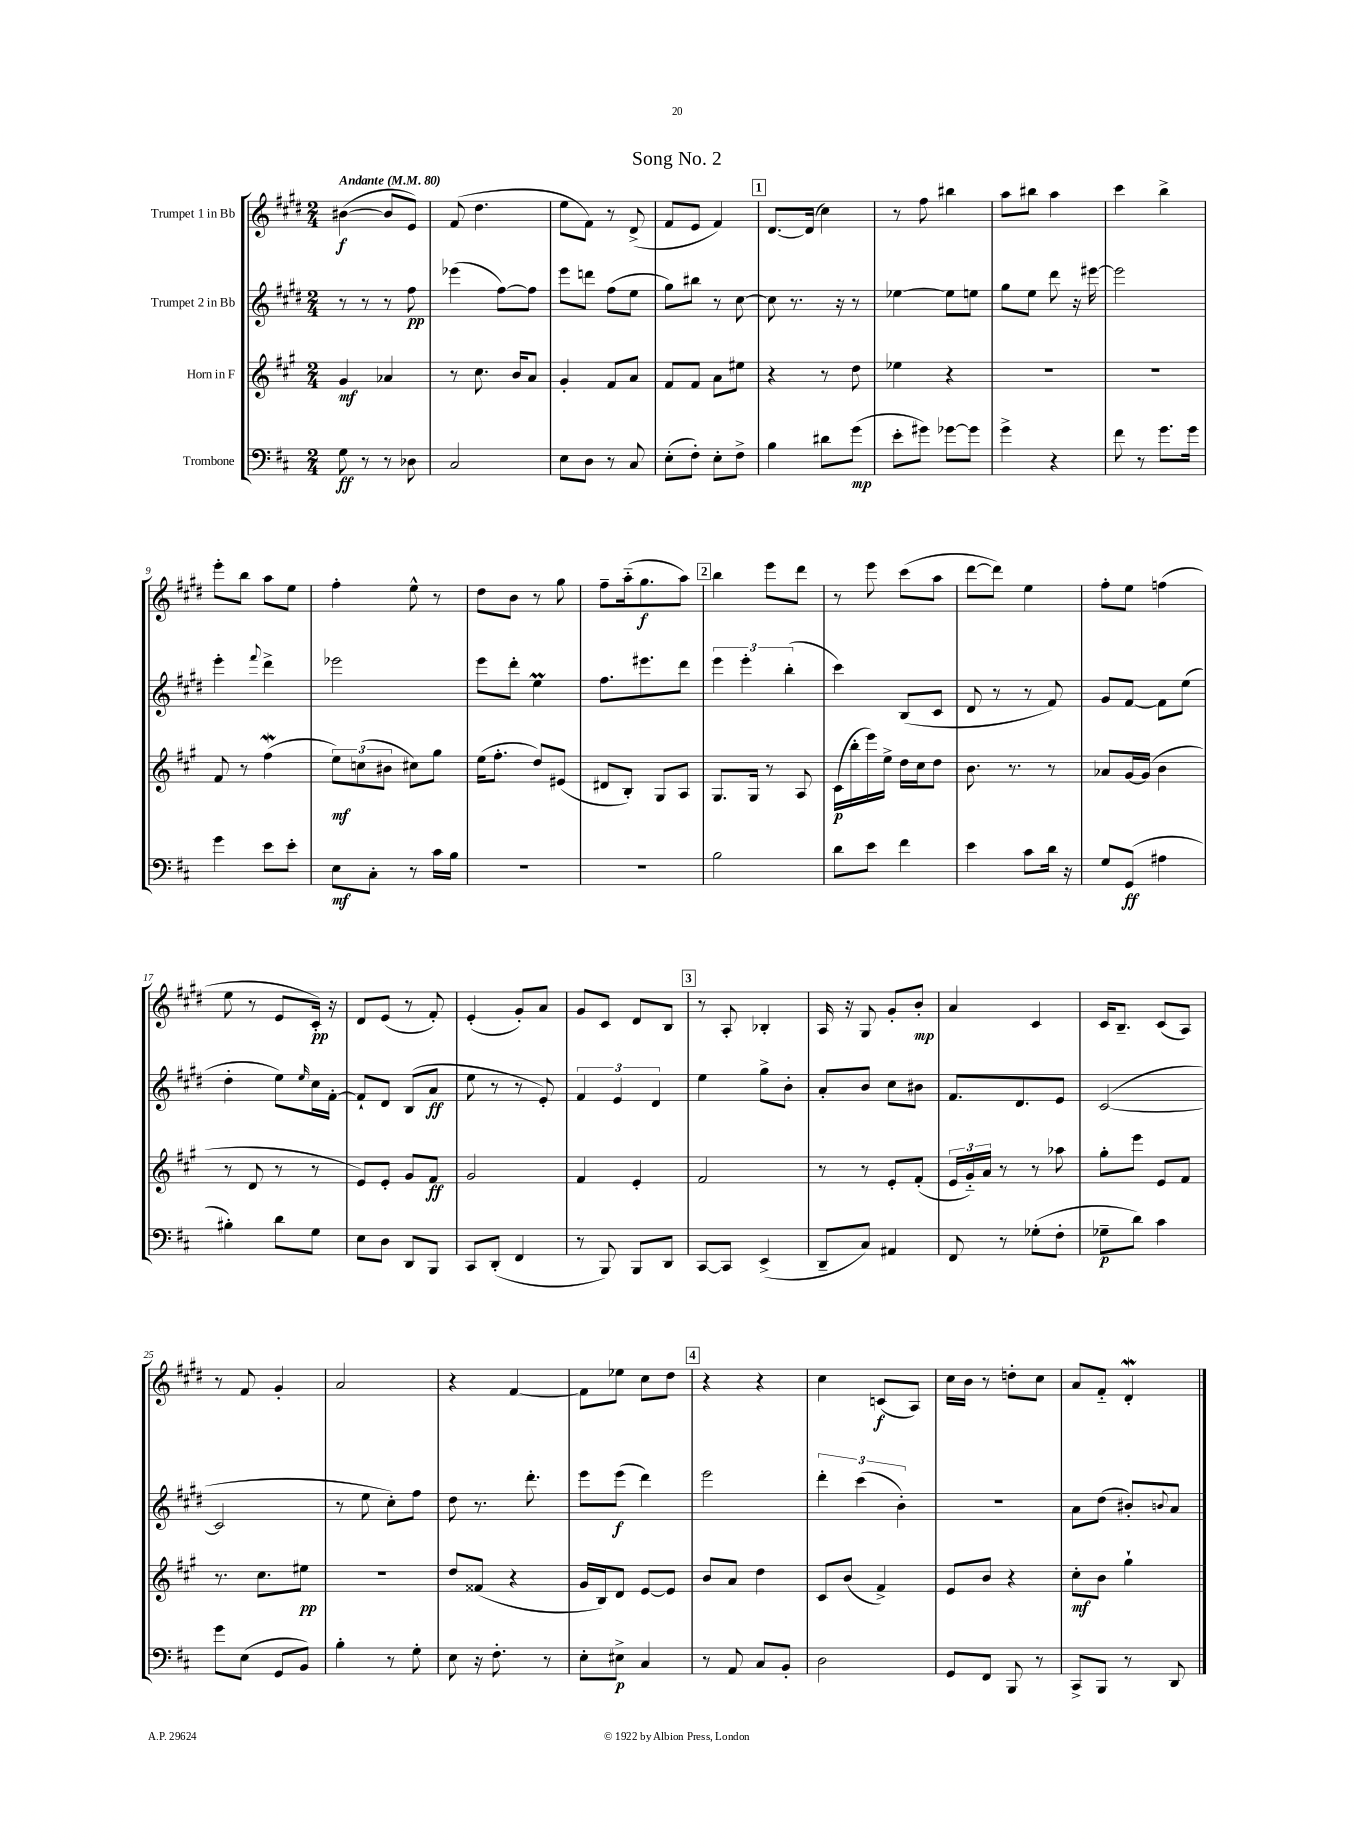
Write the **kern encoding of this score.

**kern	**kern	**kern	**kern
*staff4	*staff3	*staff2	*staff1
*clefF4	*clefG2	*clefG2	*clefG2
*k[f#c#]	*k[f#c#g#]	*k[f#c#g#d#]	*k[f#c#g#d#]
*M2/4	*M2/4	*M2/4	*M2/4
*MM80	*MM80	*MM80	*MM80
8G	4g#	8r	([4b#
8r	.	8r	.
8r	4a-	8r	8b#]
8D-	.	8ff#	8e)
=	=	=	=
2C#	8r	(4eee-	(8f#
.	8.cc#	.	4.dd#
.	.	[8ff#)	.
.	16b	.	.
.	8a	8ff#]	.
=	=	=	=
8E	4g#'	8eee	8ee
8D	.	8ddd	8f#)
8r	8f#	(8ff#	8r
8C#	8a	8ee	(8d#^
=	=	=	=
(8E'	8f#	8gg#)	8f#
8F#')	8f#	8bb#	8e
8E'	8a	8r	4f#)
8F#^	8ee#	[8cc#	.
=	=	=	=
4B	4r	8cc#]	[8.d#
.	.	8.r	.
.	.	.	(16d#]
8d#	8r	.	4cc#)
.	.	16r	.
(8g	8dd	8r	.
=	=	=	=
8e'	4ee-	[4ee-	8r
8g#)	.	.	8ff#
[8g-	4r	8ee-]	4bb#
8g-]	.	8ee	.
=	=	=	=
4g^	2r	8gg#	8aa
.	.	8ee	8bb#
4r	.	8ddd#	4aa
.	.	16r	.
.	.	[16eee#	.
=	=	=	=
8f#	2r	2eee#]	4ccc#
8r	.	.	.
8.g	.	.	4bb^
16g	.	.	.
=	=	=	=
4g	8f#	4eee'	8eee'
.	8r	.	8bb
.	.	8qqfff#	.
8e	(4ff#	4ddd#^	8aa
8e'	.	.	8ee
=	=	=	=
8E	12ee)	2eee-	4ff#'
.	(12cc	.	.
8C#'	.	.	.
.	12b#	.	.
8r	8cc#)	.	8ee^^
16c#	8gg#	.	8r
16B	.	.	.
=	=	=	=
2r	(16ee	8eee	8dd#
.	8.ff#'	.	.
.	.	8ddd#'	8b
.	8dd)	4ee	8r
.	(8e#	.	8gg#
=	=	=	=
2r	8d#	8.ff#	8ff#~
.	8B')	.	(16aa'~
.	.	8.eee#	8.gg#
.	8G#	.	.
.	8A	8ddd#	8aa)
=	=	=	=
2B	8.G#	6eee	4bb
.	.	6eee'	.
.	16G#	.	.
.	8r	.	8eee
.	.	(6bb'	.
.	8A	.	8ddd#
=	=	=	=
8d	(16c#	4ccc#)	8r
.	16bb'	.	.
8e	16eee)	.	8eee
.	16ee^	.	.
4f#	16dd	(8B	(8ccc#
.	16cc#	.	.
.	8dd	8c#	8aa
=	=	=	=
4e	8.b	8d#	[8ddd#
.	.	8r	8ddd#])
.	8.r	.	.
8c#	.	8r	4ee
16d	8r	8f#)	.
16r	.	.	.
=	=	=	=
8G	8a-	8g#	8ff#'
(8GG	[16g#	[8f#	8ee
.	(16g#]	.	.
4A#	4b	8f#]	(4ff
.	.	(8ee	.
=	=	=	=
4B#')	8r	4dd#'	8ee
.	8d	.	8r
8d	8r	8ee)	8e
.	.	16qqee	.
8G	8r	16cc#	16c#')
.	.	[16f#'	16r
=	=	=	=
8E	8e)	8f#`]	8d#
8D	8e'	8d#	(8e
8DD	8g#	(8B	8r
8BBB	8f#	8a	8f#')
=	=	=	=
8CC#	2g#	8ee	(4e'
(8DD'	.	8r	.
4FF#	.	8r	8g#')
.	.	8e')	8a
=	=	=	=
8r	4f#	6f#	8g#
8BBB)	.	.	8c#
.	.	6e	.
8BBB	4e'	.	8d#
.	.	6d#	.
8DD	.	.	8B
=	=	=	=
[8CC#	2f#	4ee	8r
8CC#]	.	.	8A'
(4EE^	.	8gg#^	4B-'
.	.	8b'	.
=	=	=	=
8DD~	8r	8a'	16A
.	.	.	16r
8C#)	8r	8b	8G#
4AA#	8e'	8cc#	8g#'
.	(8f#'	8b#	8b'
=	=	=	=
8FF#	24e	8.f#	4a
.	24g#'~)	.	.
.	24a	.	.
8r	8r	.	.
.	.	8.d#	.
(8G-'	8r	.	4c#
8F#'	8aa-	8e	.
=	=	=	=
8G-~	8gg#'	([2c#	16c#
.	.	.	8.B~
8d)	8eee	.	.
4c#	8e	.	(8c#
.	8f#	.	8A)
=	=	=	=
8g	8.r	2c#]	8r
(8E	.	.	8f#
.	8.cc#	.	.
8GG	.	.	4g#'
8BB)	8ee#	.	.
=	=	=	=
4B'	2r	8r	2a
.	.	8ee	.
8r	.	8cc#')	.
8G'	.	8ff#	.
=	=	=	=
8E	8dd	8dd#	4r
16r	(8f##	8.r	.
8.F#'	.	.	.
.	4r	.	[4f#
.	.	8.ddd#'	.
8r	.	.	.
=	=	=	=
8E'	16g#	8eee	8f#]
.	16B)	.	.
8E#^	8d	(8eee	8ee-
4C#	[8e	4ddd#)	8cc#
.	8e]	.	8dd#
=	=	=	=
8r	8b	2eee	4r
8AA	8a	.	.
8C#	4dd	.	4r
8BB'	.	.	.
=	=	=	=
2D	8c#	6ddd#'	4cc#
.	(8b	.	.
.	.	(6ccc#	.
.	4f#^)	.	(8c
.	.	6b')	.
.	.	.	8A)
=	=	=	=
8GG	8e	2r	16cc#
.	.	.	16b
8FF#	8b	.	8r
8BBB	4r	.	8dd'
8r	.	.	8cc#
=	=	=	=
8CC#^	8cc#'	8a	8a
8BBB	8b	(8dd#	8f#'~
8r	4gg#`	8b#')	4d#'
.	.	8qqb	.
8DD	.	8a	.
==	==	==	==
*-	*-	*-	*-
